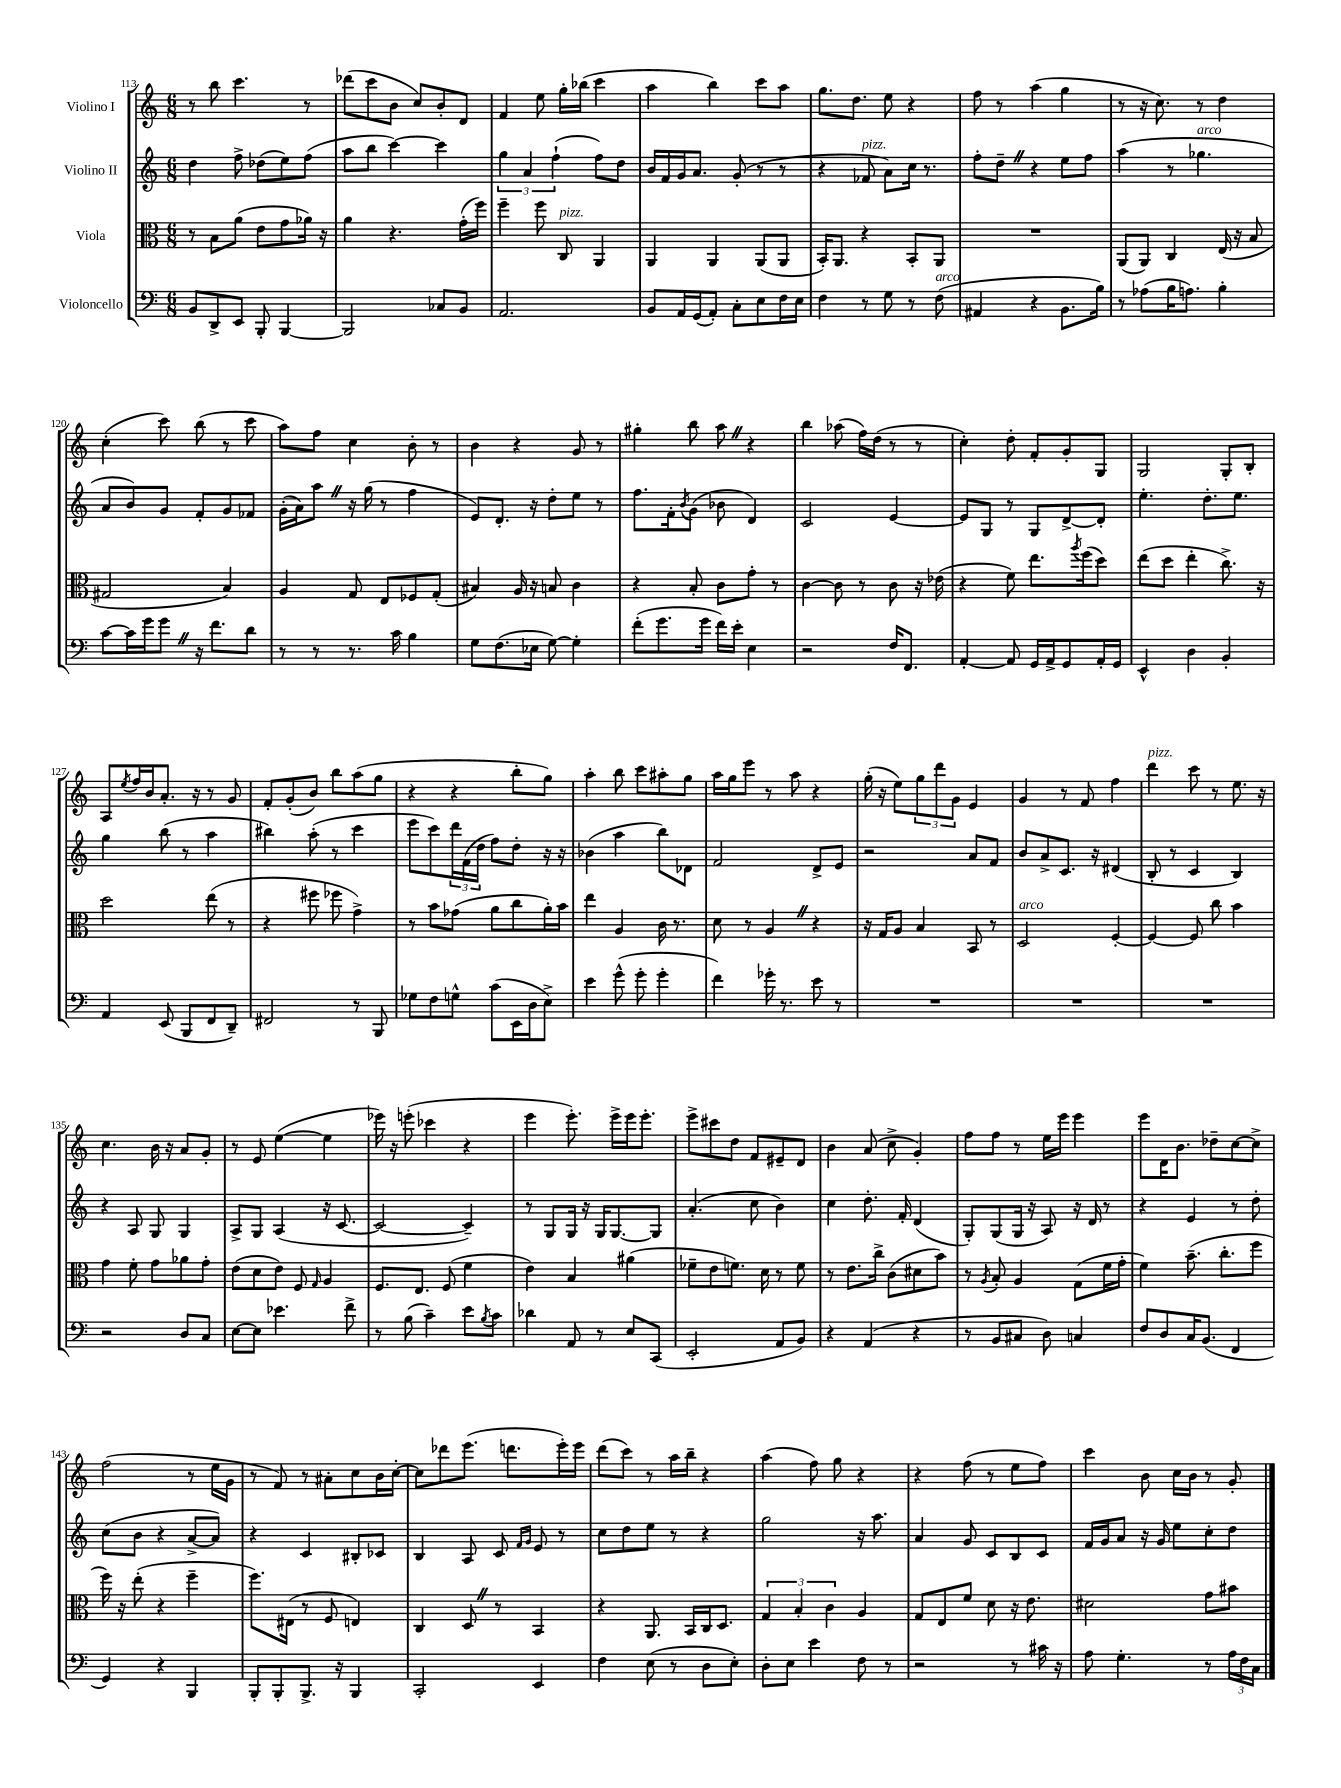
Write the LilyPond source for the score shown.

<<
\new StaffGroup <<
\new Staff = "s0" \with { instrumentName = "Violino I" } {
    \clef treble \key c \major \numericTimeSignature \time 6/8
    r8 b''8 c'''4. r8 |
    des'''8( c'''8 b'8 c''8) b'8-. d'8 |
    f'4 e''8 g''16-. bes''16( c'''4 |
    a''4 b''4) c'''8 a''8 |
    g''8. d''8. e''8 r4 |
    f''8 r8 a''4( g''4 |
    r8 r16 c''8.) r8 d''4 |
    c''4-.( c'''8) b''8( r8 c'''8 |
    a''8) f''8 c''4 b'8-. r8 |
    b'4 r4 g'8 r8 |
    gis''4-. b''8 a''8 \once \override BreathingSign.text = \markup { \musicglyph "scripts.caesura.straight" } \breathe r4 |
    b''4 aes''8( f''16) d''16( r8 r8 |
    c''4-.) d''8-. f'8-. g'8-. g8 |
    g2 g8-. b8-. |
    a8 \acciaccatura { e''8 } f''16 b'16 a'8.-. r16 r8 g'8 |
    f'8-. g'8-.( b'8) b''8 a''8( g''8 |
    r4 r4 b''8-. g''8) |
    a''4-. b''8 c'''8 ais''8-. g''8 |
    a''16 g''16 e'''8 r8 a''8 r4 |
    g''16-.( r16 e''8) \tuplet 3/2 { g''8 d'''8 g'8 } e'4 |
    g'4 r8 f'8 f''4 |
    d'''4^\markup { \italic "pizz." } c'''8 r8 e''8. r16 |
    c''4. b'16 r16 a'8 g'8-. |
    r8 e'8 e''4~( e''4 |
    ees'''16) r16 e'''8-.( ces'''4 r4 |
    e'''4 e'''8.-.) e'''16-> e'''16 e'''8.-. |
    e'''8-> cis'''8 d''8 f'8 eis'8-- d'8 |
    b'4 a'8( c''8-> g'4-.) |
    f''8 f''8 r8 e''16 e'''16 e'''4 |
    e'''8 d'16 b'8. des''8-- c''8~ c''8-> |
    f''2( r8 e''16 g'16 |
    r8 f'8) r8 ais'8-. c''8 b'16 c''16~-. |
    c''8 des'''8 e'''8.( d'''8. e'''16-.) e'''16 |
    d'''8( c'''8) r8 a''16 b''16-- r4 |
    a''4( f''8) g''8 r4 |
    r4 f''8( r8 e''8 f''8) |
    c'''4 b'8 c''16 b'16 r8 g'8-. \bar "|." |
}
\new Staff = "s1" \with { instrumentName = "Violino II" } {
    \clef treble \key c \major \numericTimeSignature \time 6/8
    d''4 f''8-> des''8( e''8) f''8( |
    a''8 b''8 c'''4~) c'''4 |
    \tuplet 3/2 { g''4 a'4 f''4-!( } f''8) d''8 |
    b'16 f'16 g'16 a'8. g'8-.( r8 r8 |
    r4 fes'8^\markup { \italic "pizz." } a'8) c''16 r8. |
    f''8-. d''8-- \once \override BreathingSign.text = \markup { \musicglyph "scripts.caesura.straight" } \breathe r4 e''8 f''8 |
    a''4( r8 ges''4.^\markup { \italic "arco" } |
    a'8 b'8) g'8 f'8-. g'8 fes'8 |
    g'16-.( a'16) a''8 \once \override BreathingSign.text = \markup { \musicglyph "scripts.caesura.straight" } \breathe r16 g''16( r8 f''4 |
    e'8) d'8.-. r16 d''8-. e''8 r8 |
    f''8. f'16-. \acciaccatura { b'8 } g'8( bes'8 d'4) |
    c'2 e'4~ |
    e'8 g8 r8 g8 d'8~-> d'8-. |
    e''4.-. d''8.-. e''8. |
    g''4 b''8( r8 a''4 |
    bis''4) a''8-.( r8 c'''4 |
    e'''8 c'''8) \tuplet 3/2 { d'''16 f'16( d''16 } f''8) d''8-. r16 r16 |
    bes'4( a''4 b''8) des'8 |
    f'2 d'8-> e'8 |
    r2 a'8 f'8 |
    b'8 a'8-> c'8. r16 dis'4( |
    b8-. r8 c'4 b4) |
    r4 a8 g8 g4 |
    a8-> g8 a4( r16 c'8.~ |
    c'2~ c'4--) |
    r8 g8 g16 r16 g16 g8.~ g8 |
    a'4.-.( c''8 b'4) |
    c''4 d''8.-. f'16-. d'4( |
    g8-.) g8( g16 r16 a8) r16 d'16 r8 |
    r4 e'4 r8 d''8-. |
    c''8( b'8 r4 a'8~-> a'8) |
    r4 c'4 bis8-. ces'8 |
    b4 a8 c'8 \grace { f'16 g'16 } e'8 r8 |
    c''8 d''8 e''8 r8 r4 |
    g''2 r16 a''8. |
    a'4 g'8 c'8 b8 c'8 |
    f'16 g'16 a'8 r16 g'16 e''8 c''8-. d''8 \bar "|." |
}
\new Staff = "s2" \with { instrumentName = "Viola" } {
    \clef alto \key c \major \numericTimeSignature \time 6/8
    r8 b8 a'8( e'8 g'8 aes'16) r16 |
    a'4 r4. g'16-.( f''16) |
    f''4-- f''8 c8^\markup { \italic "pizz." } a,4 |
    a,4 a,4 a,8( a,8 |
    b,16-.) a,8. r4 b,8-. a,8 |
    R2. |
    a,8( a,8) c4 e16( r16 b8 |
    gis2 b4) |
    a4 g8 e8 fes8 g8-.( |
    bis4) a16 r16 b8 c'4 |
    r4 b8-. c'8 g'8-. r8 |
    c'4~ c'8 r8 c'8 r16 ees'16( |
    r4 f'8) e''8. \acciaccatura { a''8 } f''16( d''8) |
    e''8( d''8 e''4-. c''8.->) r16 |
    d''2 e''8( r8 |
    r4 fis''8 fes''8 g'4->) |
    r8 b'8 ges'8( a'8 c''8 a'16-.) b'16 |
    e''4 a4 c'16 r8. |
    d'8 r8 a4 \once \override BreathingSign.text = \markup { \musicglyph "scripts.caesura.straight" } \breathe r4 |
    r16 g16 a8 b4 b,8 r8 |
    d2^\markup { \italic "arco" } f4~-. |
    f4~ f8 c''8 b'4 |
    g'4 f'8-. g'8 aes'8 g'8-. |
    e'8( d'8 e'8) f8 \grace { g16 } a4 |
    f8. e8. f8( f'4 |
    e'4) b4 ais'4( |
    fes'8-- e'8 f'8.) d'16 r8 f'8 |
    r8 e'8. c''16-> c'8( dis'8 b'8) |
    r8 \acciaccatura { a8 } b8-. a4 g8( f'16 g'16-. |
    f'4) b'8.--( c''8.-. f''8 |
    f''16) r16 e''8-.( r4 f''4-- |
    f''8.) eis16( r8 f8 e4) |
    c4 d8 \once \override BreathingSign.text = \markup { \musicglyph "scripts.caesura.straight" } \breathe r8 b,4 |
    r4 a,8. b,16 c16 d8. |
    \tuplet 3/2 { g4 b4-. c'4 } a4 |
    g8 e8 f'8 d'8 r16 e'8. |
    dis'2 g'8 bis'8 \bar "|." |
}
\new Staff = "s3" \with { instrumentName = "Violoncello" } {
    \clef bass \key c \major \numericTimeSignature \time 6/8
    b,8 d,8-> e,8 b,,8-. b,,4~ |
    b,,2 ces8 b,8 |
    a,2. |
    b,8 a,16 g,16( a,8-.) c8-. e8 f16 e16 |
    f4 r8 g8 r8 f8^\markup { \italic "arco" }( |
    ais,4 r4 b,8. b16) |
    r8 aes8( b16 a8.) b4-. |
    c'8~ c'16 g'16 g'8 \once \override BreathingSign.text = \markup { \musicglyph "scripts.caesura.straight" } \breathe r16 f'8. d'8 |
    r8 r8 r8. c'16 b4 |
    g8 f8.( ees16 g8~) g4-. |
    f'8-.( g'8. g'16 f'16) e'16-. e4 |
    r2 f16 f,8. |
    a,4~-. a,8 g,16 a,16-> g,8 a,16-. g,16 |
    e,4-^ d4 b,4-. |
    a,4 e,8( b,,8 f,8 d,8--) |
    fis,2 r8 b,,8 |
    ges8 f8 g8-^ c'8( e,16 d16 e8->) |
    e'4 g'8-^( g'8-. g'4-. |
    f'4) ges'16-. r8. e'8 r8 |
    R2. |
    R2. |
    R2. |
    r2 d8 c8 |
    e8~ e8 ees'4. f'8-> |
    r8 b8( c'4--) e'8 \acciaccatura { b8 } c'8 |
    des'4 a,8 r8 e8 c,8( |
    e,2-. a,8 b,8) |
    r4 a,4( r4 |
    r8 b,8 cis8 d8) c4 |
    f8 d8 c16 b,8.( f,4 |
    g,4) r4 b,,4 |
    b,,8-. b,,8-. b,,8.-> r16 b,,4 |
    c,2-. e,4 |
    f4 e8( r8 d8 e8-.) |
    d8-. e8 e'4 f8 r8 |
    r2 r8 cis'16 r16 |
    a8 g4.-. r8 \tuplet 3/2 { a16 f16 c16 } \bar "|." |
}
>>
>>
\layout { \context { \Score currentBarNumber = #113 } }
